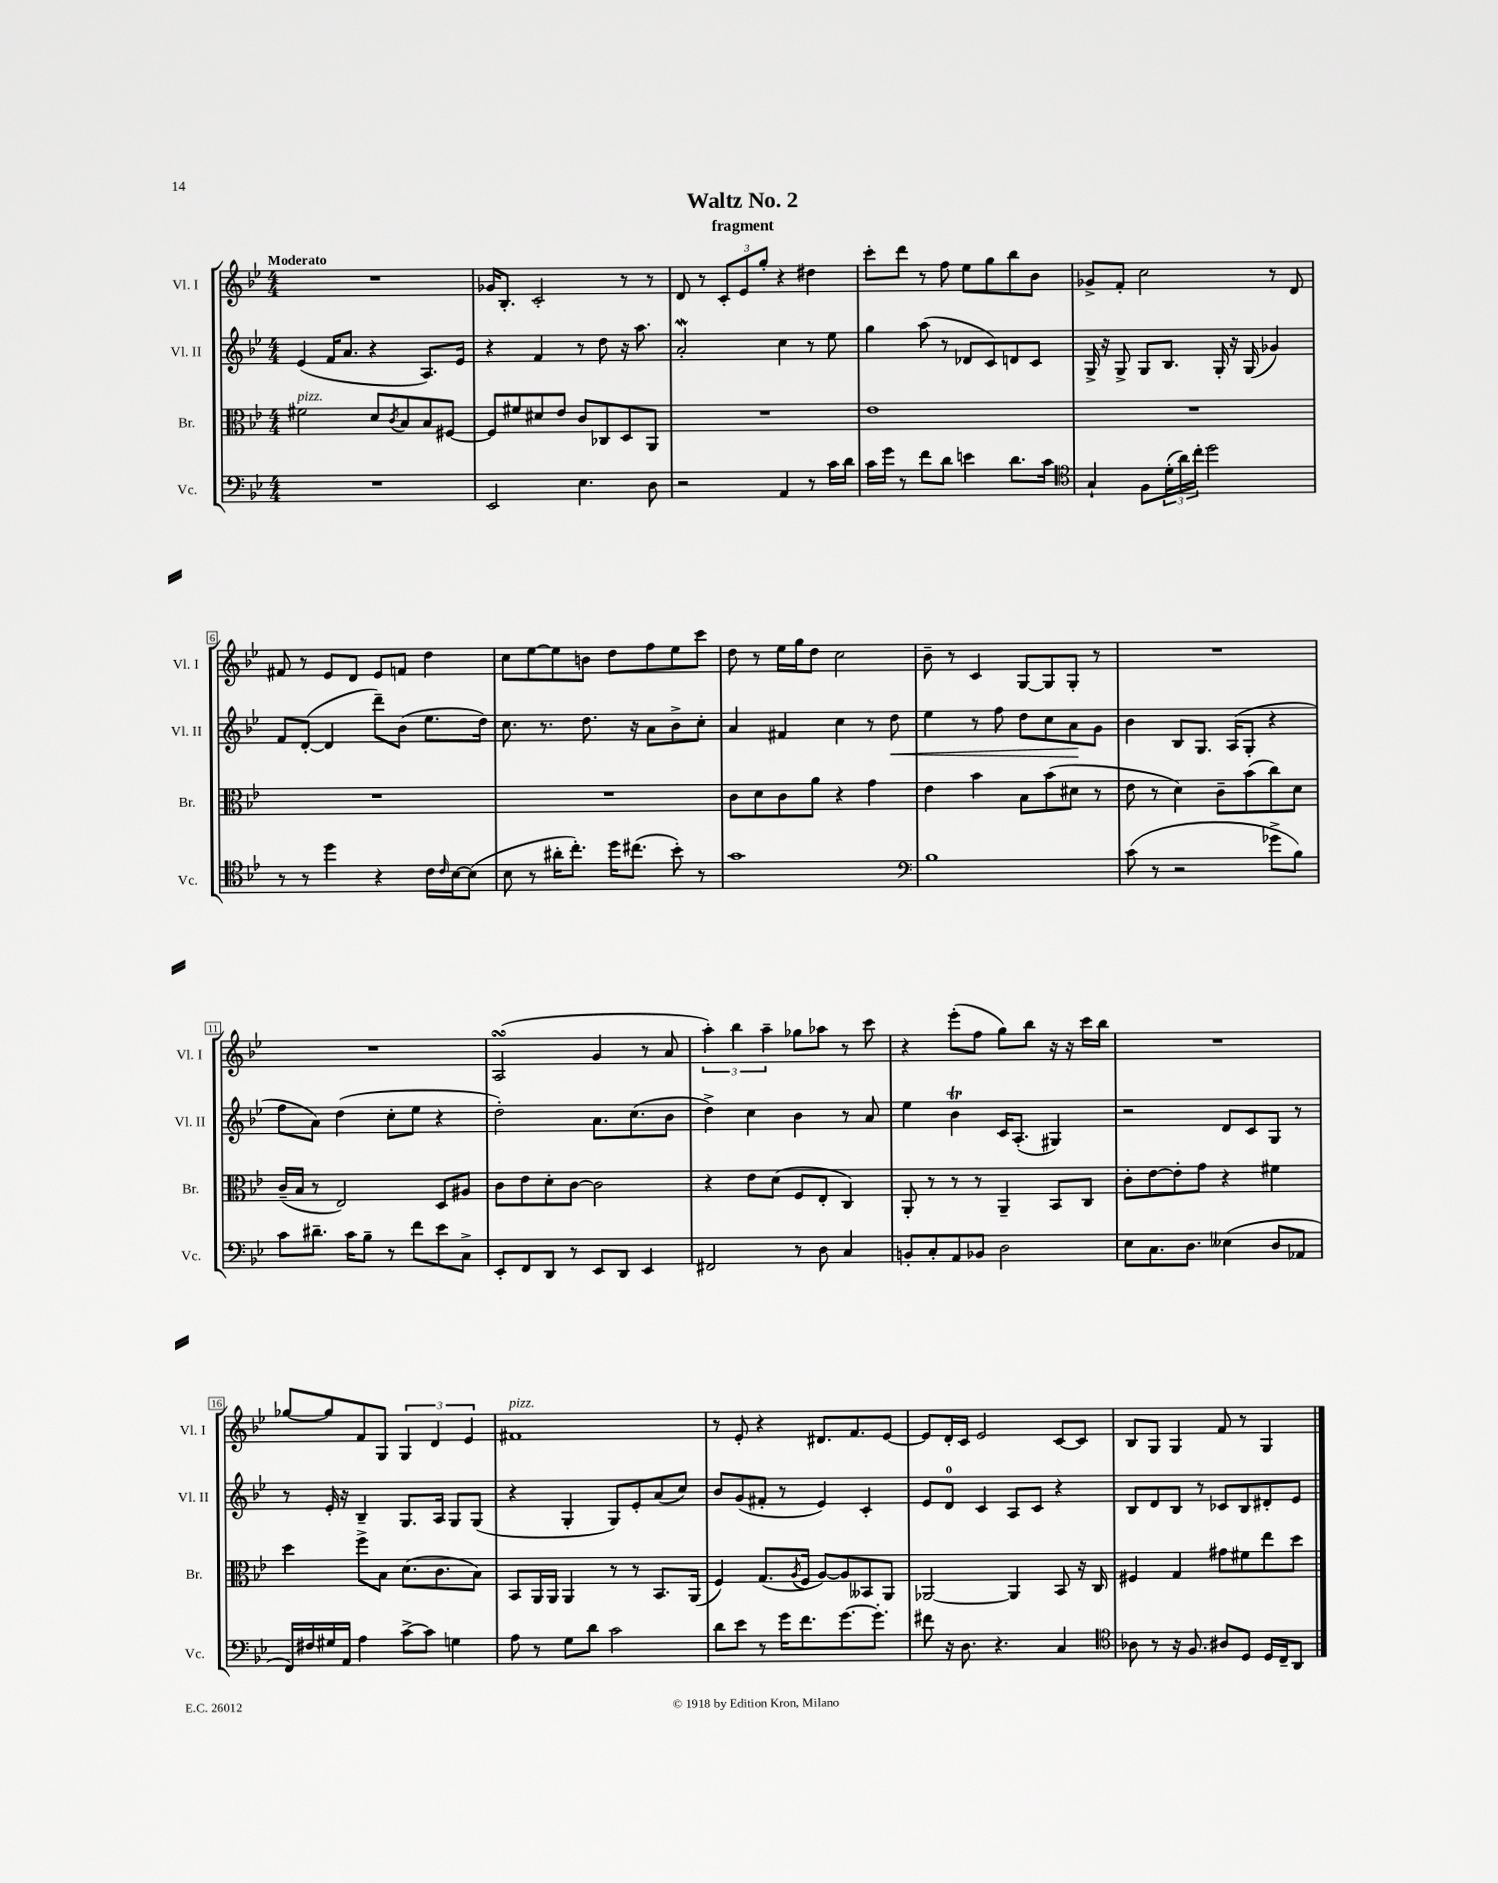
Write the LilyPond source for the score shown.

\header { title = "Waltz No. 2" subtitle = "fragment" }
<<
\new StaffGroup <<
\new Staff = "s0" \with { instrumentName = "Vl. I" shortInstrumentName = "Vl. I" } {
    \clef treble \key bes \major \numericTimeSignature \time 4/4 \tempo "Moderato"
    R1 |
    ges'16 bes8.-. c'2-. r8 r8 |
    d'8 r8 \tuplet 3/2 { c'8-. ees'8 g''8-. } r4 dis''4 |
    c'''8-. d'''8 r8 f''8 ees''8 g''8 bes''8 bes'8 |
    ges'8-> f'8-. c''2 r8 d'8 |
    fis'8 r8 ees'8 d'8 ees'8 f'8 d''4 |
    c''8 ees''8~ ees''8 b'8 d''8 f''8 ees''8 c'''8 |
    d''8 r8 ees''16 g''16 d''8 c''2 |
    bes'8-- r8 c'4 g8~ g8 g8-. r8 |
    R1 |
    R1 |
    a2\turn( g'4 r8 a'8 |
    \tuplet 3/2 { a''4-.) bes''4 a''4-- } ges''8 aes''8 r8 c'''8 |
    r4 ees'''8-.( f''8 g''8) bes''8 r16 r16 c'''16 bes''16 |
    R1 |
    ges''8~ ges''8 f'8 g8 \tuplet 3/2 { g4 d'4 ees'4 } |
    fis'1^\markup { \italic "pizz." } |
    r8 ees'8-. r4 dis'8. f'8. ees'8~ |
    ees'8 d'16-. c'16 ees'2 c'8~ c'8 |
    bes8 g8 g4 f'8 r8 g4 \bar "|." |
}
\new Staff = "s1" \with { instrumentName = "Vl. II" shortInstrumentName = "Vl. II" } {
    \clef treble \key bes \major \numericTimeSignature \time 4/4
    ees'4( f'16 a'8. r4 a8.) ees'16 |
    r4 f'4 r8 d''8 r16 a''8. |
    a'2-.\mordent c''4 r8 ees''8 |
    g''4 a''8( r8 des'8 c'8) d'8 c'8 |
    g16-> r16 g8-> g8 bes8. g16-. r16 g16( ges'4) |
    f'8 d'8~-.( d'4 d'''8--) bes'8( ees''8. d''16) |
    c''8. r8. d''8. r16 a'8 bes'8-> c''8-. |
    a'4 fis'4 c''4 r8 d''8\< |
    ees''4 r8 f''8 d''8 c''8 a'8\! g'8 |
    bes'4 bes8 g8. a16( g8-. r4 |
    f''8 a'8) d''4( c''8-. ees''8 r4 |
    d''2-.) a'8. c''8.( bes'8 |
    d''4->) c''4 bes'4 r8 a'8 |
    ees''4 bes'4\trill c'16 a8.-.( gis4) |
    r2 d'8 c'8 g8 r8 |
    r8 ees'16-. r16 bes4-- g8. a16 g8 g8( |
    r4 g4-. g8) ees'8-. a'8( c''8) |
    bes'8 g'8( fis'8-. r8 ees'4) c'4-. |
    ees'8 d'8-0 c'4 a8 c'8 r4 |
    bes8 d'8 bes8 r8 ces'8 bes8 dis'8-. ees'8 \bar "|." |
}
\new Staff = "s2" \with { instrumentName = "Br." shortInstrumentName = "Br." } {
    \clef alto \key bes \major \numericTimeSignature \time 4/4
    fis'2^\markup { \italic "pizz." } d'8 \acciaccatura { c'8 } bes8 bes8 fis8~ |
    fis8 fis'8 dis'8 ees'8 c'8 ces8 d8 a,8 |
    R1 |
    ees'1 |
    R1 |
    R1 |
    R1 |
    c'8 d'8 c'8 a'8 r4 g'4 |
    ees'4 bes'4 bes8 bes'8( dis'8 r8 |
    ees'8 r8 d'4) c'8-- bes'8( c''8) d'8 |
    c'16--( bes16 r8 ees2) d8 ais8 |
    c'8 ees'8 d'8-. c'8~ c'2 |
    r4 ees'8 d'8( f8 ees8-. c4) |
    a,8-. r8 r8 r8 a,4-- bes,8 c8 |
    c'8-. ees'8~ ees'8-. g'8 r4 fis'4 |
    d''4 f''8-> bes8 d'8.( c'8. bes8) |
    bes,8 a,16 a,16 a,4 r8 r8 bes,8. a,16( |
    f4) g8.( \acciaccatura { a8 } f16 a8~) a8 beses,8 a,8 |
    aes,2~ aes,4 bes,8 r16 c16 |
    fis4 g4 gis'8 fis'8 ees''8 d''8 \bar "|." |
}
\new Staff = "s3" \with { instrumentName = "Vc." shortInstrumentName = "Vc." } {
    \clef bass \key bes \major \numericTimeSignature \time 4/4
    R1 |
    ees,2 ees4. d8 |
    r2 a,4 r8 c'16 d'16 |
    c'16 g'16 r8 f'8 d'8 e'4 d'8. c'16 |
    \clef tenor g4-! f8 \tuplet 3/2 { d'16-.( a'16) c''16-. } d''2 |
    r8 r8 d''4 r4 c'16 \grace { c'16 } bes16~ bes8( |
    bes8 r8 ais'16-. c''8.-.) d''16 cis''8.( bes'8-.) r8 |
    g'1 |
    \clef bass bes1 |
    c'8( r8 r2 ges'8-> bes8) |
    c'8 dis'8.-- c'16 bes8-- r8 f'8 ees'8 c8-> |
    ees,8-. f,8 d,8 r8 ees,8 d,8 ees,4 |
    fis,2 r8 d8 c4 |
    b,8-. c8-. a,8 bes,8 d2 |
    ees8 c8. d8. eeses4( d8 aes,8 |
    f,16) fis16 gis16 a,16 a4 c'8~-> c'8 g4 |
    a8 r8 g8 d'8 c'2 |
    d'8 ees'8 r8 g'16 f'8. g'8.~ g'8.-. |
    fis'8 r16 d8. r4. c4 |
    \clef tenor aes8 r8 r16 f8. ais8 d8 d16 c16-- a,8 \bar "|." |
}
>>
>>
\layout { \context { \Score \override BarNumber.stencil = #(make-stencil-boxer 0.1 0.3 ly:text-interface::print) } }
